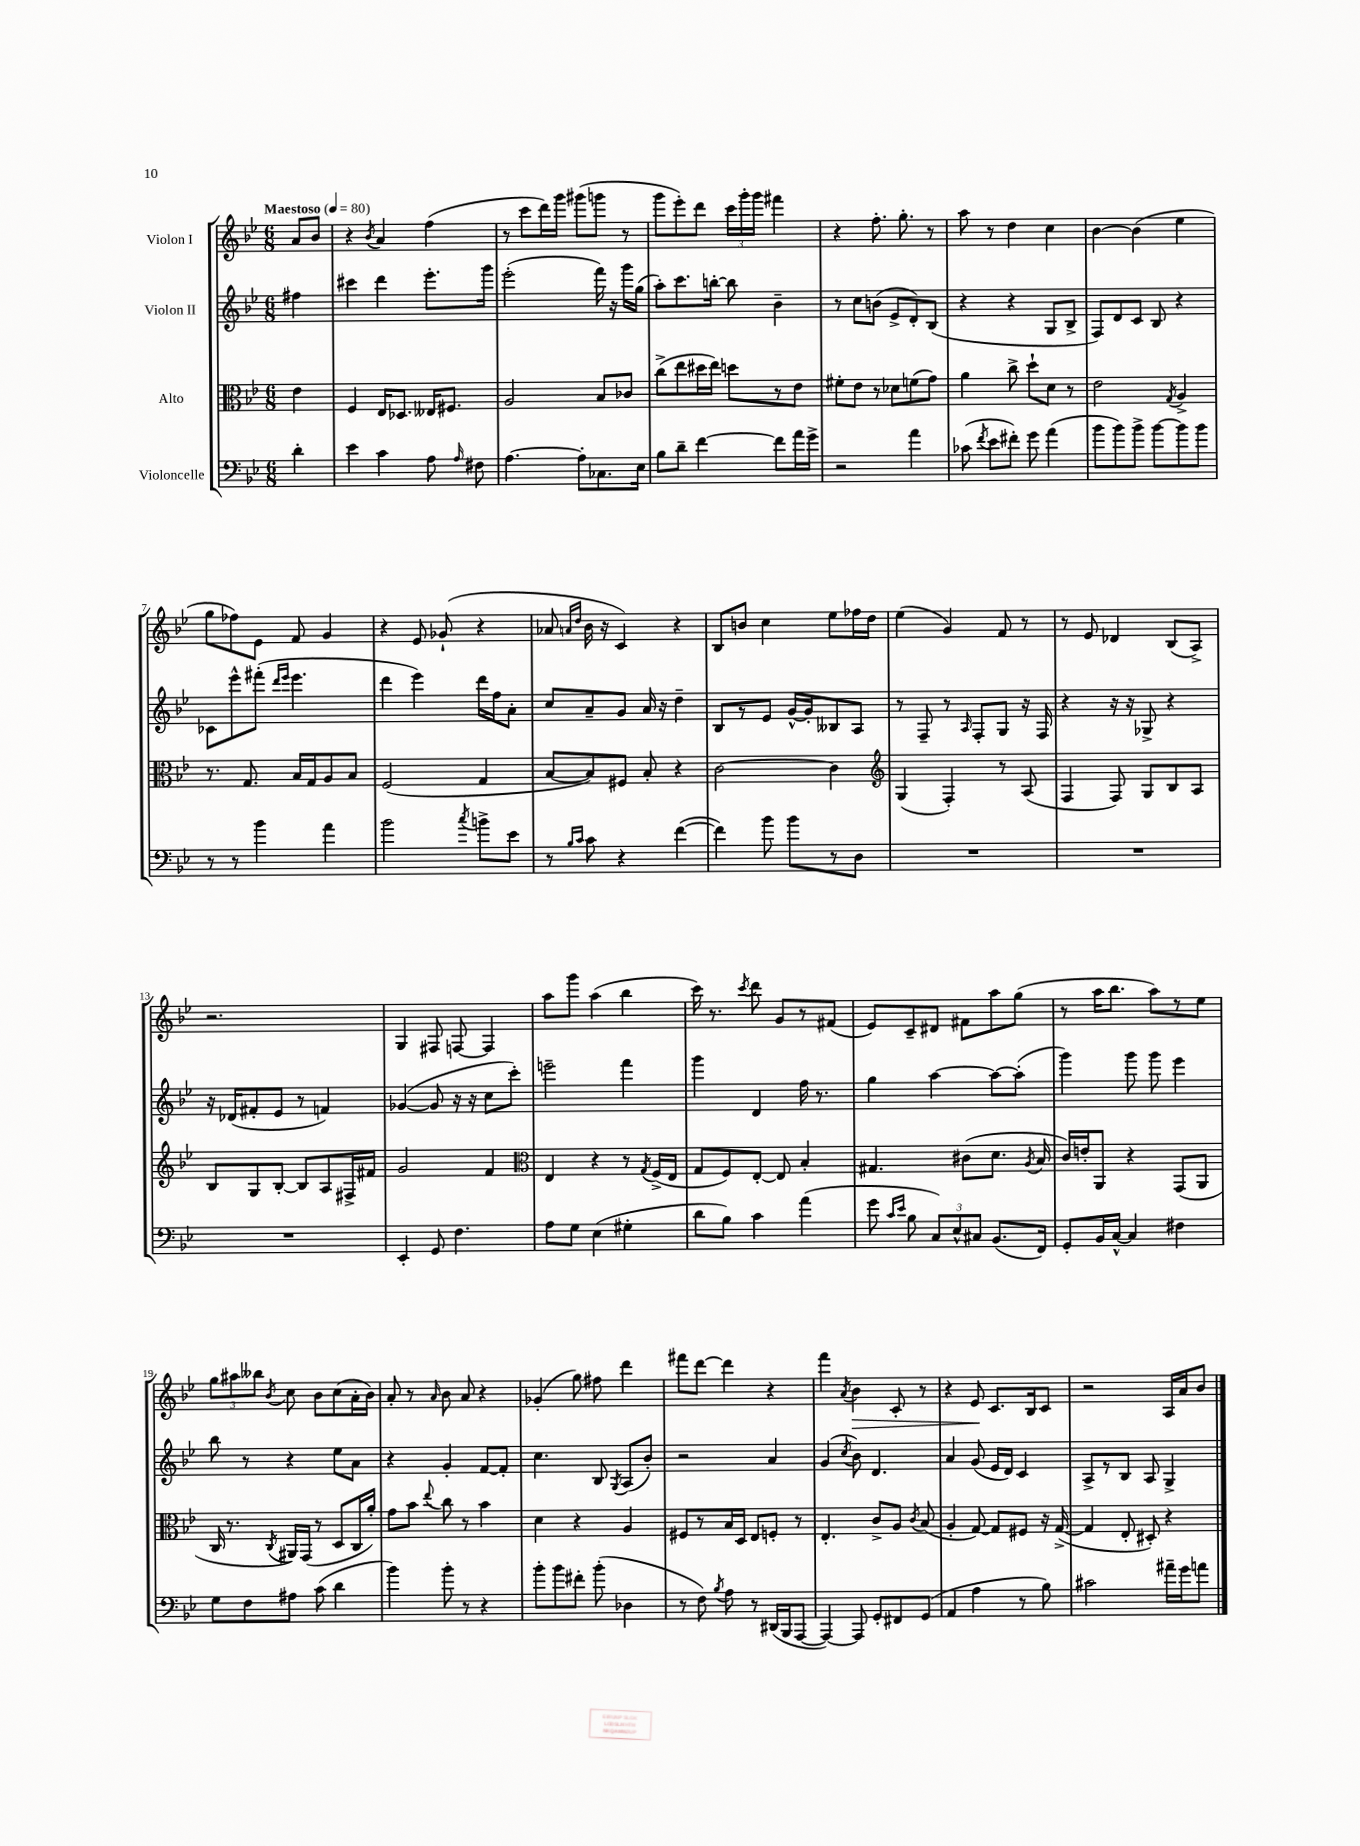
<<
\new StaffGroup <<
\new Staff = "s0" \with { instrumentName = "Violon I" } {
    \clef treble \key bes \major \numericTimeSignature \time 6/8 \partial 4 \tempo "Maestoso" 4 = 80
    \autoBeamOff a'8[ bes'8] |
    r4 \acciaccatura { bes'8 } a'4 f''4( |
    r8 c'''8[ d'''16) g'''16] gis'''8[( g'''8] r8 |
    g'''8[ ees'''8-.) d'''8] \tuplet 3/2 { c'''16[ g'''16-. g'''16] } fis'''4 |
    r4 f''8.-. g''8.-. r8 |
    a''8 r8 d''4 c''4 |
    bes'4~ bes'4( ees''4 |
    g''8[ fes''8) ees'8] f'8 g'4 |
    r4 ees'8 ges'8-!( r4 |
    aes'8 \grace { a'16[ d''16] } bes'16 r16 c'4) r4 |
    bes8[ b'8] c''4 ees''8[ fes''16 d''16] |
    ees''4( g'4) f'8 r8 |
    r8 ees'8 des'4 bes8[( a8]->) |
    r2. |
    g4 fis8 f8~ f4 |
    a''8[ g'''8] a''4( bes''4 |
    c'''16) r8. \acciaccatura { c'''8 } d'''8 g'8[ r8 fis'8]( |
    ees'8[) c'8-- dis'8] fis'8[ a''8 g''8]( |
    r8 a''16[ bes''8.] a''8[) r8 ees''8] |
    \tuplet 3/2 { g''8[ ais''8 beses''8] } \acciaccatura { bes'8 } c''8 bes'8[ c''8( a'16-. bes'16]) |
    a'8-. r8 \grace { a'16 } bes'8 a'8 r4 |
    ges'4-.( g''8) fis''8 d'''4 |
    fis'''8[ d'''8]~ d'''4 r4 |
    f'''4 \acciaccatura { a'8 } bes'4\> c'8-. r8 |
    r4 ees'8\! c'8.[ bes16 c'8] |
    r2 a16[ a'16 bes'8] \bar "|." |
}
\new Staff = "s1" \with { instrumentName = "Violon II" } {
    \clef treble \key bes \major \numericTimeSignature \time 6/8 \partial 4
    \autoBeamOff fis''4 |
    cis'''4 d'''4 ees'''8.[-. g'''16] |
    ees'''2-.( f'''16) r16 g'''16[ g''16]( |
    a''8[-.) c'''8. b''16]~-. b''8 bes'4-- |
    r8 c''8[ b'8]( ees'8[-> d'8-.) bes8]( |
    r4 r4 g8[ bes8]-> |
    f8[) d'8 c'8] bes8 r4 |
    ces'8[ ees'''8-^ fis'''8]-.( \grace { d'''16[ ees'''16] } ees'''4. |
    d'''4 ees'''4) d'''16[ f''16 a'8]-. |
    c''8[ a'8-- g'8] a'16 r16 d''4-- |
    bes8[ r8 ees'8] g'16[~-^ g'16-. beses8 a8] |
    r8 f8-- r8 \grace { a16 } f8[-. g8] r16 f16 |
    r4 r16 r16 ges8-> r4 |
    r16 des'16[( fis'8-. ees'8] r8 f'4) |
    ges'4~( ges'8 r16 r16 c''8[ c'''8]-.) |
    e'''2-- f'''4 |
    g'''4 d'4 f''16 r8. |
    g''4 a''4~ a''8[~ a''8]-.( |
    g'''4) g'''8 g'''8 ees'''4 |
    bes''8 r8 r4 ees''8[ a'8] |
    r4 g'4-. f'8[~ f'8]-. |
    c''4. bes8 \acciaccatura { g8 } a8[( bes'8]-.) |
    r2 a'4 |
    g'4( \acciaccatura { c''8 } bes'8) d'4. |
    a'4 g'8( ees'16[ d'16]) c'4 |
    a8[-> r8 bes8] a8 g4-> \bar "|." |
}
\new Staff = "s2" \with { instrumentName = "Alto" } {
    \clef alto \key bes \major \numericTimeSignature \time 6/8 \partial 4
    \autoBeamOff ees'4 |
    f4 ees16[ des8.] eeses16[ fis8.] |
    a2 bes8[ ces'8] |
    c''8[->( ees''8 dis''16 ees''16]) d''8[ r8 ees'8] |
    fis'8[-. ees'8] r8 des'8[ f'8( g'8]) |
    a'4 c''8-> d''8[-! d'8] r8 |
    ees'2 \acciaccatura { g8 } a4-> |
    r8. g8. bes16[ g16 a8 bes8] |
    f2( g4 |
    bes8[~ bes8) fis8] bes8-. r4 |
    c'2~ c'4 |
    \clef treble g4( f4-.) r8 a8( |
    f4 f8) g8[ bes8 a8] |
    bes8[ g8 bes8]~-. bes8[ a8 fis16-> fis'16] |
    g'2 f'4 |
    \clef alto ees4 r4 r8 \acciaccatura { g8 } f16[->( ees16] |
    g8[ f8) ees8]~-. ees8 bes4-. |
    gis4. cis'8[( d'8.] \acciaccatura { a8 } bes16 |
    c'16[) e'16-. a,8] r4 g,8[( a,8] |
    c16 r8. \acciaccatura { c8 } ais,16[) g,16]( r8 d8[ c16 a'16]-.) |
    g'8[ bes'8] \appoggiatura { ees''8 } c''8 r8 bes'4 |
    d'4 r4 a4 |
    fis8[ r8 bes16 d16] ees8[ f8]-. r8 |
    ees4.-. c'8[-> a8] \acciaccatura { c'8 } bes8( |
    a4-. g8~) g8[ fis8] r16 g16~->( |
    g4 ees8-. dis8-.) r4 \bar "|." |
}
\new Staff = "s3" \with { instrumentName = "Violoncelle" } {
    \clef bass \key bes \major \numericTimeSignature \time 6/8 \partial 4
    \autoBeamOff d'4-. |
    ees'4 c'4 a8 \grace { a16 } fis8 |
    a4.~ a8[-. ces8. ees16] |
    bes8[ d'8]-- f'4~ f'8[ a'16 g'16]-> |
    r2 a'4 |
    ces'8( \acciaccatura { f'8 } ees'8[ fis'8]-.) g'8 a'4( |
    bes'8[ bes'8) bes'8]-> bes'8[~ bes'8 bes'8] |
    r8 r8 bes'4 a'4 |
    bes'2 \acciaccatura { c''8 } b'8[-> ees'8] |
    r8 \grace { bes16[ c'16] } c'8 r4 f'4~( |
    f'4) bes'8 bes'8[ r8 d8] |
    R2. |
    R2. |
    R2. |
    ees,4-. g,8 f4. |
    a8[ g8] ees4( gis4-. |
    d'8[ bes8]) c'4 a'4( |
    g'8 \grace { c'16[ ees'16] } bes8 \tuplet 3/2 { c8[) ees8-^ cis8] } bes,8.[( f,16]) |
    g,8[-. bes,16 c16]~-^ c4 fis4 |
    g8[ f8 ais8] c'8( d'4 |
    bes'4) bes'8-. r8 r4 |
    bes'8[-. bes'8 fis'8]-. bes'8-.( des4 |
    r8 f8) \acciaccatura { bes8 } a8 r8 dis,16[( bes,,16 a,,8]~ |
    a,,4~) a,,8 g,8[-. fis,8 g,8]( |
    a,4 a4 r8 bes8) |
    cis'2 ais'16[-- g'16 a'8] \bar "|." |
}
>>
>>
